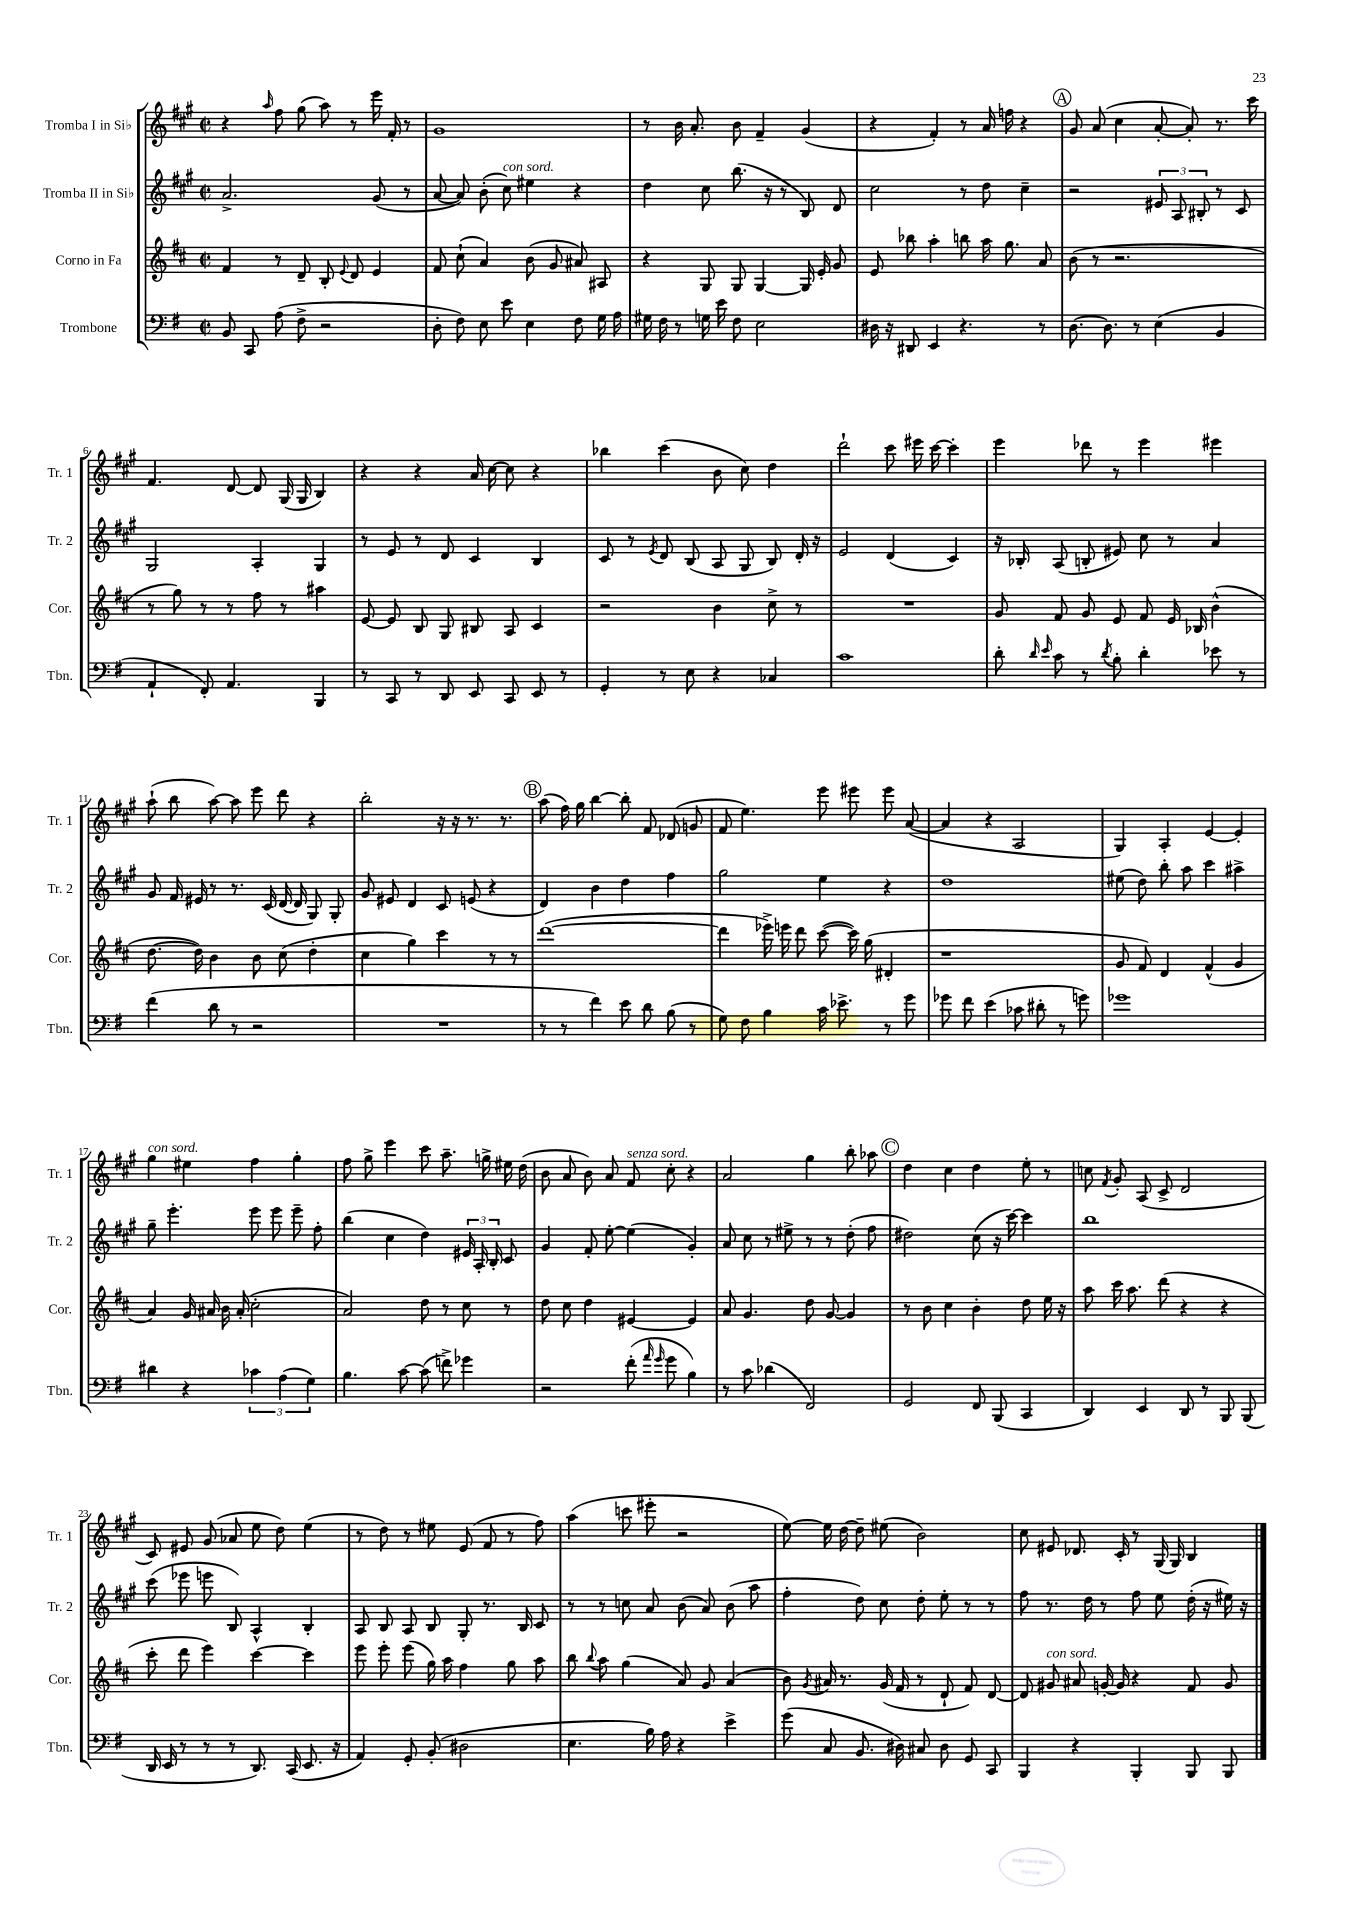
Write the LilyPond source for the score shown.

<<
\new StaffGroup <<
\new Staff = "s0" \with { instrumentName = "Tromba I in Sib" shortInstrumentName = "Tr. 1" } {
    \clef treble \key a \major \defaultTimeSignature \time 2/2
    \autoBeamOff r4 \grace { a''16 } fis''8 gis''8( a''8) r8 e'''16 fis'16-. r8 |
    gis'1 |
    r8 b'16 a'8.-. b'8 fis'4-- gis'4( |
    r4 fis'4-.) r8 a'16 f''16 r4 |
    \mark \markup { \circle "A" } gis'8 a'8( cis''4 a'8~-. a'8-.) r8. cis'''16 |
    fis'4. d'8~ d'8 gis16( gis16 b4) |
    r4 r4 a'16 cis''16~ cis''8 r4 |
    bes''4 cis'''4( b'8 cis''8) d''4 |
    d'''2-! cis'''8 eis'''16 cis'''16~ cis'''4-. |
    e'''4 des'''8 r8 e'''4 eis'''4 |
    a''8-!( b''8 a''8~) a''8 e'''8 d'''8 r4 |
    b''2-. r16 r16 r8. r8. |
    \mark \markup { \circle "B" } a''8( fis''16) gis''16 b''4~ b''8-. fis'8 des'8( g'8 |
    fis'8 e''4.) e'''8 eis'''8 eis'''8 a'8~( |
    a'4 r4 a2 |
    gis4) a4-. e'4~ e'4-. |
    gis''4^\markup { \italic "con sord." } eis''4 fis''4 gis''4-. |
    fis''8 gis''8-> e'''4 cis'''8 a''8.-- g''16-> eis''16 d''16( |
    b'8 a'8 b'8) a'8 fis'8^\markup { \italic "senza sord." } cis''8-. r4 |
    a'2 gis''4 b''8-. aes''8 |
    \mark \markup { \circle "C" } d''4 cis''4 d''4 e''8-. r8 |
    c''8 \acciaccatura { fis'8 } gis'8-. a8( cis'8-> d'2 |
    cis'8) eis'8 gis'8( aes'8 e''8 d''8) e''4( |
    r8 d''8) r8 eis''8 e'8( fis'8 r8 fis''8) |
    a''4( c'''8 eis'''8-. r2 |
    e''8~) e''16 d''16~ d''8-- eis''8( b'2) |
    cis''8 eis'8 des'8. cis'16-. r8 gis16( gis16) b4 \bar "|." |
}
\new Staff = "s1" \with { instrumentName = "Tromba II in Sib" shortInstrumentName = "Tr. 2" } {
    \clef treble \key a \major \defaultTimeSignature \time 2/2
    \autoBeamOff a'2.-> gis'8( r8 |
    a'8~ a'8) b'8-.( cis''8^\markup { \italic "con sord." }) eis''4 r4 |
    d''4 cis''8 b''8.( r16 r8 b8) d'8 |
    cis''2 r8 d''8 cis''4-- |
    \mark \markup { \circle "A" } r2 \tuplet 3/2 { eis'8 a8 bis8-. } r8 cis'8 |
    gis2 a4-. gis4 |
    r8 e'8 r8 d'8 cis'4 b4 |
    cis'8 r8 \acciaccatura { e'8 } d'8 b8( a8 gis8 b8) d'16-. r16 |
    e'2 d'4( cis'4) |
    r16 bes16-. a8( b8-. eis'8) cis''8 r8 a'4 |
    gis'8 fis'16 eis'16 r8 r8. cis'16( d'16~ d'16 gis8) gis8-. |
    gis'8 eis'8 d'4 cis'8 e'8( r4 |
    \mark \markup { \circle "B" } d'4) b'4 d''4 fis''4 |
    gis''2 e''4 r4 |
    d''1 |
    eis''8( d''8) b''8-. a''8 cis'''4 ais''4-> |
    gis''8-- e'''4.-. e'''8 e'''8 e'''8-- fis''8-. |
    b''4( cis''4 d''4) \tuplet 3/2 { eis'16 a16-. b16-. } cis'8 |
    gis'4 fis'8-. e''8~-. e''4( gis'4-.) |
    a'8 cis''8 r8 eis''8-> r8 r8 d''8-.( fis''8 |
    \mark \markup { \circle "C" } dis''2) cis''8( r16 cis'''16~) cis'''4 |
    b''1 |
    cis'''8( ees'''8 e'''8 b8) a4-^ b4-. |
    a8 b8 a8 b8 gis8-. r8. b16 cis'8 |
    r8 r8 c''8 a'8 b'8( a'8) b'8( a''8 |
    fis''4-. d''8) cis''8 d''8-. e''8-. r8 r8 |
    fis''8 r8. d''16 r8 fis''8 e''8 d''16-.( r16 eis''16) r16 \bar "|." |
}
\new Staff = "s2" \with { instrumentName = "Corno in Fa" shortInstrumentName = "Cor." } {
    \clef treble \key d \major \defaultTimeSignature \time 2/2
    \autoBeamOff fis'4 r8 d'8-- b8-. \appoggiatura { e'8 } d'8 e'4 |
    fis'8 cis''8-!( a'4) b'8( g'8 ais'8) ais8 |
    r4 g8 g8 g4~ g16 e'16-. g'8 |
    e'8 bes''8 a''4-. b''8 a''16 g''8. a'8 |
    \mark \markup { \circle "A" } b'8( r8 r2. |
    r8 g''8) r8 r8 fis''8 r8 ais''4 |
    e'8~ e'8 b8 g8 bis8 a8 cis'4 |
    r2 b'4 cis''8-> r8 |
    R1 |
    g'8 fis'8 g'8 e'8 fis'8 e'16 bes16 b'4-^( |
    d''8.~ d''16) b'4 b'8 cis''8( d''4-. |
    cis''4 g''4) cis'''4 r8 r8 |
    \mark \markup { \circle "B" } d'''1~( |
    d'''4 ees'''16->) e'''16 d'''8 cis'''8~( cis'''16) g''16( dis'4-. |
    r1 |
    g'8 fis'8) d'4 fis'4-^( g'4 |
    a'4) g'16 ais'16 b'16 ais'16-.( cis''2-. |
    a'2) d''8 r8 cis''8 r8 |
    d''8 cis''8 d''4 eis'4~ eis'4 |
    a'8 g'4. d''8 g'8~ g'4 |
    \mark \markup { \circle "C" } r8 b'8 cis''4 b'4-. d''8 e''16 r16 |
    a''8 cis'''16 a''8. d'''8( r4 r4 |
    cis'''8-. d'''8 e'''4) cis'''4~ cis'''4 |
    e'''8 e'''8-. e'''8( g''16) a''16 fis''4 g''8 a''8 |
    b''8 \appoggiatura { b''8 } a''8 g''4( a'8) g'8 a'4( |
    b'8) \acciaccatura { g'8 } ais'16 r8. g'16( fis'16 r8 d'8-! fis'8) d'8~ |
    d'8 gis'8^\markup { \italic "con sord." } ais'8 g'16~-. g'16 r4 fis'8 g'8 \bar "|." |
}
\new Staff = "s3" \with { instrumentName = "Trombone" shortInstrumentName = "Tbn." } {
    \clef bass \key g \major \defaultTimeSignature \time 2/2
    \autoBeamOff b,8 c,8 a8( fis8-> r2 |
    d8-. fis8) e8 e'8 e4 fis8 g16 a16 |
    gis16 fis16 r8 g16 e'16 fis8 e2 |
    dis16 r16 dis,8 e,4 r4. r8 |
    \mark \markup { \circle "A" } d8.~ d8. r8 e4( b,4 |
    a,4-! fis,8-.) a,4. b,,4 |
    r8 c,8 r8 d,8 e,8 c,8 e,8 r8 |
    g,4-. r8 e8 r4 ces4 |
    c'1 |
    d'8-. \grace { d'16 e'16 } c'8 r8 \acciaccatura { d'8 } b8-. d'4-. ees'8 r8 |
    fis'4( d'8 r8 r2 |
    R1 |
    \mark \markup { \circle "B" } r8 r8 fis'4) e'8 d'8 b8( r8 |
    g8) fis8 b4 c'16 ees'8.-> r8 g'8 |
    ges'8 fis'8 e'4( ces'8 dis'8-. r8 g'8) |
    ges'1 |
    dis'4 r4 \tuplet 3/2 { ces'4 a4( g4) } |
    b4. c'8~ c'8( f'8->) ges'4 |
    r2 fis'8-.( \grace { a'16 g'16 } g'8 b4) |
    r8 c'8 des'4( fis,2) |
    \mark \markup { \circle "C" } g,2 fis,8 b,,8( c,4 |
    d,4) e,4 d,8 r8 b,,8 b,,8( |
    d,16 e,16 r8 r8 r8 d,8.) c,16( e,8. r16 |
    a,4) g,8-. b,8-.( dis2 |
    e4. b16) a16 r4 e'4-> |
    g'8( c8 b,8. dis16) cis8 dis8 g,8 c,8 |
    b,,4 r4 b,,4-. b,,8 b,,8 \bar "|." |
}
>>
>>
